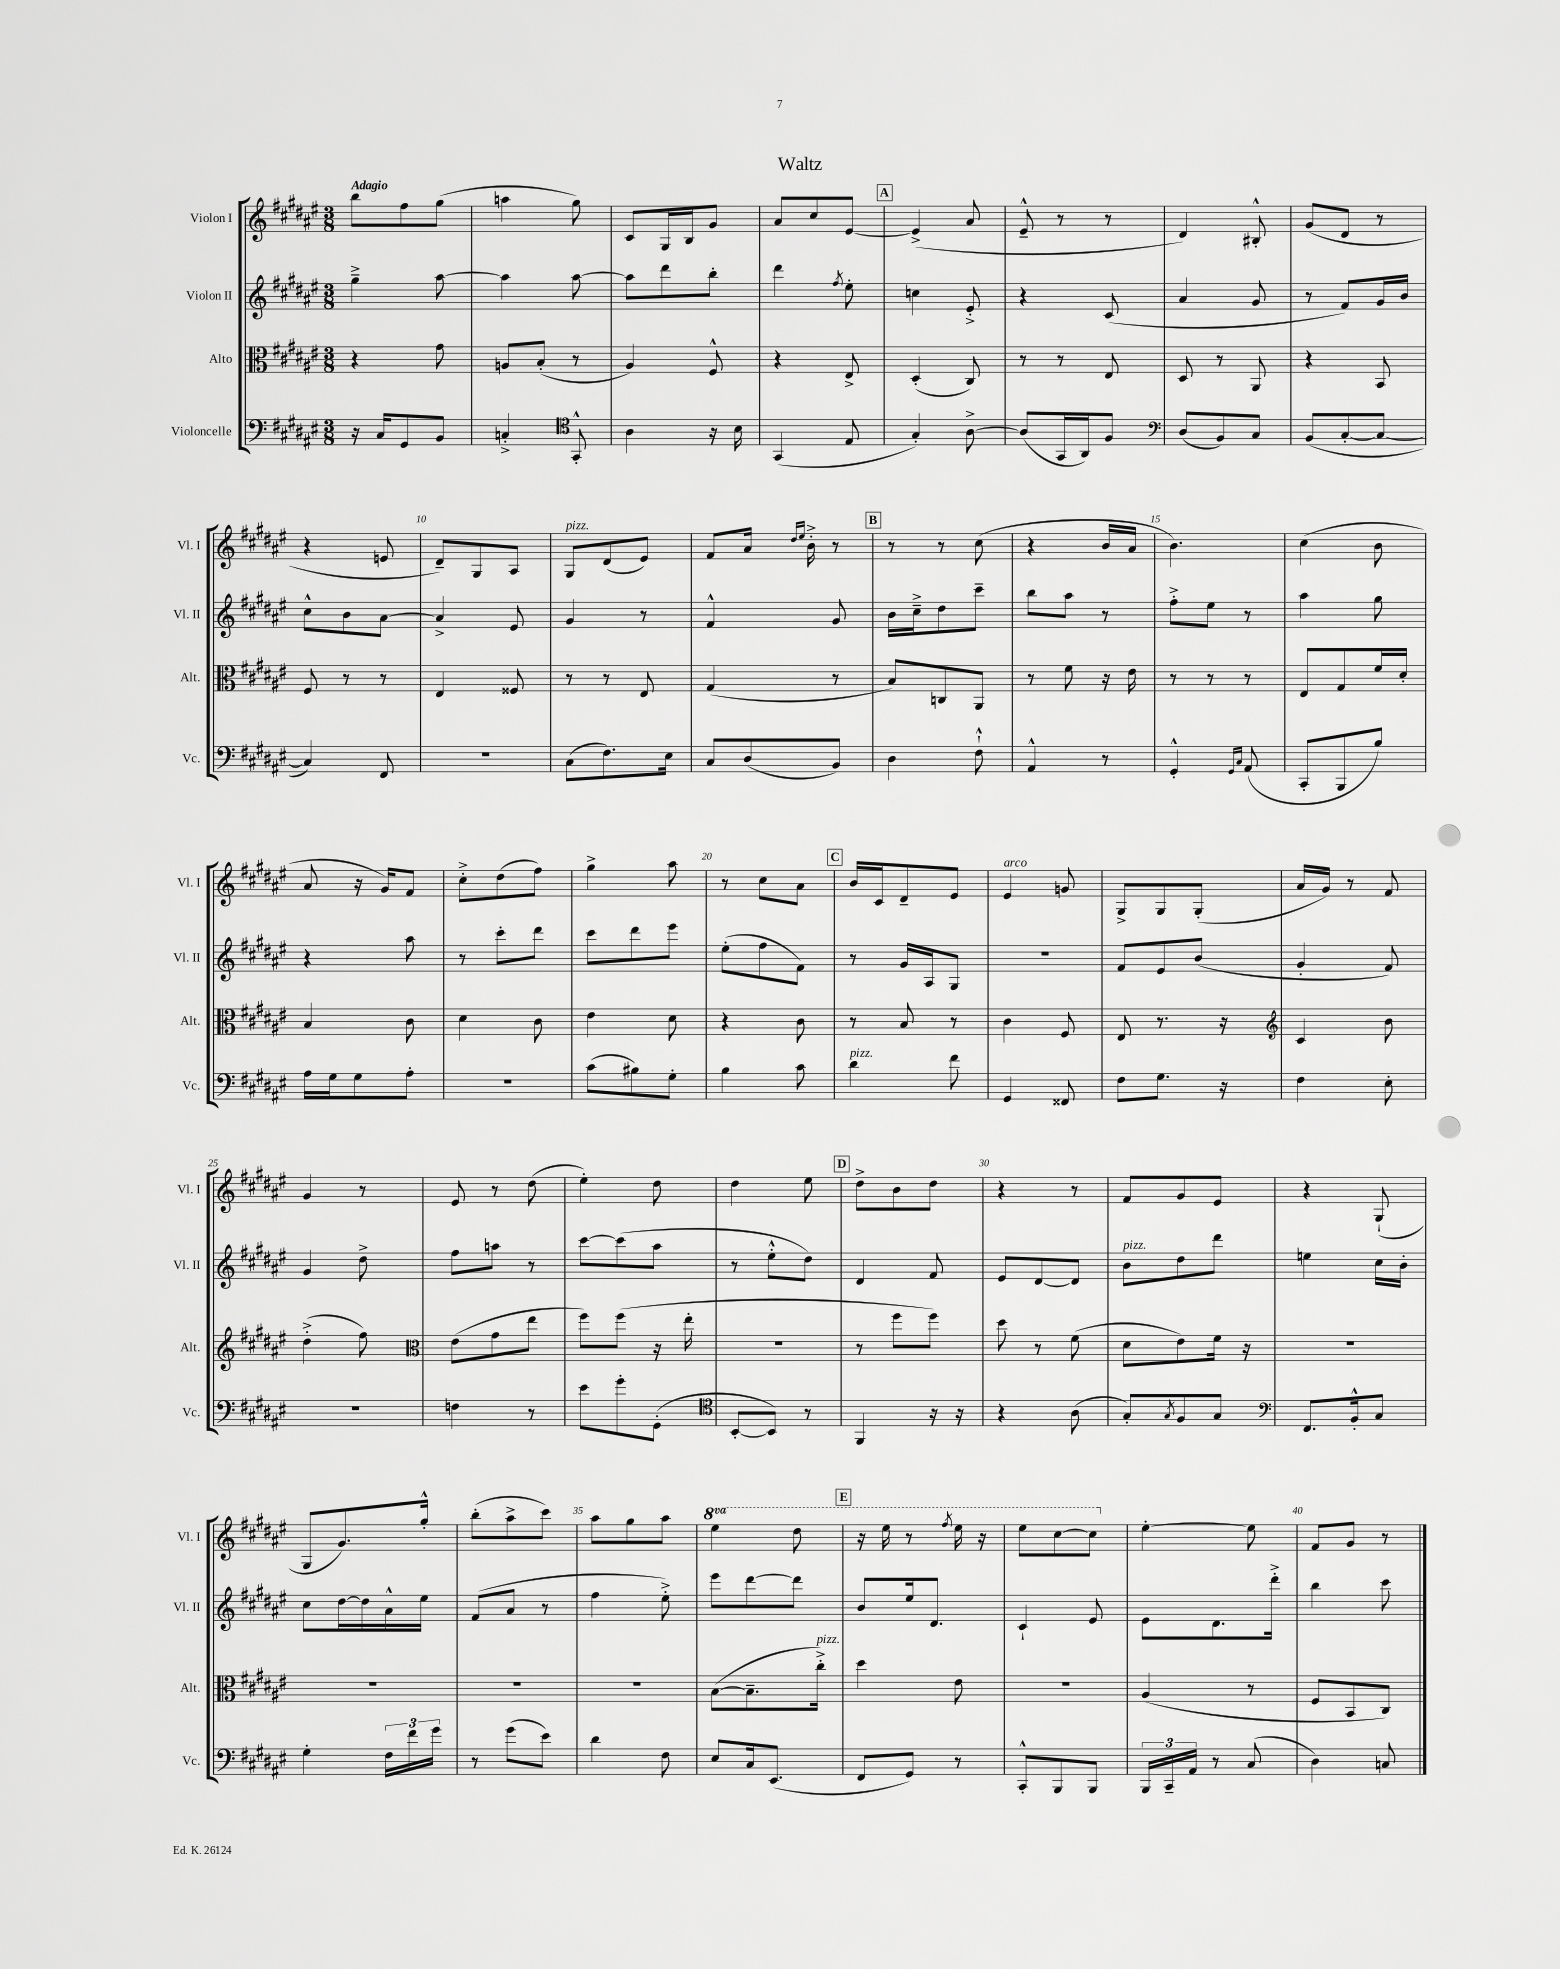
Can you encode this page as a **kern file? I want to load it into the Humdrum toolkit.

**kern	**kern	**kern	**kern
*part4	*part3	*part2	*part1
*staff4	*staff3	*staff2	*staff1
*I"Violoncelle	*I"Alto	*I"Violon II	*I"Violon I
*I'Vc.	*I'Alt.	*I'Vl. II	*I'Vl. I
*clefF4	*clefC3	*clefG2	*clefG2
*k[f#c#g#d#a#e#]	*k[f#c#g#d#a#e#]	*k[f#c#g#d#a#e#]	*k[f#c#g#d#a#e#]
*M3/8	*M3/8	*M3/8	*M3/8
=1	=1	=1	=1
!	!	!	!LO:TX:a:B:t=Adagio
16r	4r	4gg#~^\	8bb\L
16C#/KL	.	.	.
8GG#/	.	.	8ff#\
8BB/J	8g#\	[8aa#\	(8gg#\J
=2	=2	=2	=2
4Cn'^/	8An/L	4aa#\]	4aan\
.	(8B'/J	.	.
*clefC4	*	*	*
8GG#'^^/	8r	[8aa#\	8gg#\)
=3	=3	=3	=3
4A#\	4A#/)	8aa#\L]	8c#/L
.	.	8ddd#\	16G#/L
.	.	.	16B/J
16r	8F#^^/	8bb'\J	8g#/J
16B\	.	.	.
=4	=4	=4	=4
(4GG#/	4r	4ddd#\	8a#/L
.	.	.	8cc#/
.	.	8qff#/	.
8E#/	8E#^/	8ee#'\	[8e#/J
!!LO:REH:place=s1:t=A
=5	=5	=5	=5
4G#'/)	(4D#'/	4ccn\	(4e#^/]
[8A#^\	8C#/)	8e#'^/	8a#/
=6	=6	=6	=6
(8A#/L]	8r	4r	8e#~^^/
16GG#/L	8r	.	8r
16AA#/J)	.	.	.
8F#/J	8E#/	(8c#/	8r
=7	=7	=7	=7
*clefF4	*	*	*
(8D#/L	8D#/	4a#/	4d#/)
8BB/)	8r	.	.
8C#/J	8AA#/	8g#/	8B#X'^^/
=8	=8	=8	=8
(8BB/L	4r	8r	(8g#/L
[8C#'/	.	8f#/L)	8d#/J
8C#/J_	8BB/	16g#/L	8r
.	.	16b/JJ	.
!!LO:LB:g=z
=9	=9	=9	=9
4C#/])	8F#/	8cc#^^\L	4r
.	8r	8b\	.
8FF#/	8r	[8a#\J	8en/
=10	=10	=10	=10
4.r	4E#/	4a#^/]	8d#~/L)
.	.	.	8G#/
.	8F##X/	8e#/	8A#/J
=11	=11	=11	=11
!	!	!	!LO:TX:a:i:t=pizz.
(8C#\L	8r	4g#/	8G#/L
8.F#\)	8r	.	(8d#/
.	8E#/	8r	8e#/J)
16E#\Jk	.	.	.
=12	=12	=12	=12
8C#/L	(4G#/	4f#^^/	8f#/L
(8D#/	.	.	16a#/Jk
.	.	.	16qqdd#/LL
.	.	.	16qqee#/JJ
.	.	.	16b'^\
8BB/J)	8r	8g#/	8r
!!LO:REH:place=s1:t=B
=13	=13	=13	=13
4D#\	8B/L)	16b\LL	8r
.	.	16cc#~^\J	.
.	8Cn/	8dd#\	8r
8F#`^^\	8AA#/J	8ccc#~\J	(8cc#\
=14	=14	=14	=14
4AA#^^/	8r	8bb\L	4r
.	8f#\	8aa#\J	.
8r	16r	8r	16b/LL
.	16e#\	.	16a#/JJ
=15	=15	=15	=15
4GG#'^^/	8r	8ff#'^\L	4.b\)
.	8r	8ee#\J	.
16qqGG#/LL	.	.	.
16qqC#/JJ	.	.	.
(8AA#/	8r	8r	.
=16	=16	=16	=16
8CC#'/L	8E#/L	4aa#\	(4cc#\
8BBB/	8G#/	.	.
8B/J)	16f#/L	8gg#\	8b\
.	16d#'/JJ	.	.
!!LO:LB:g=z
=17	=17	=17	=17
16A#\LL	4B/	4r	8a#/
16G#\J	.	.	.
8G#\	.	.	16r
.	.	.	16g#/KL)
8A#'\J	8c#\	8aa#\	8f#/J
=18	=18	=18	=18
4.r	4d#\	8r	8cc#'^\L
.	.	8ccc#'\L	(8dd#\
.	8c#\	8ddd#\J	8ff#\J)
=19	=19	=19	=19
(8c#\L	4e#\	8ccc#\L	4gg#^\
8B#X\)	.	8ddd#\	.
8G#'\J	8d#\	8eee#\J	8aa#\
=20	=20	=20	=20
4B\	4r	(8ee#'\L	8r
.	.	8ff#\	8cc#\L
8c#\	8c#\	8f#\J)	8a#\J
!!LO:REH:place=s1:t=C
=21	=21	=21	=21
!LO:TX:a:i:t=pizz.	!	!	!
4d#\	8r	8r	16b/LL
.	.	.	16c#/J
.	8B/	16g#/LL	8d#~/
.	.	16A#/J	.
8f#\	8r	8G#/J	8e#/J
=22	=22	=22	=22
!	!	!	!LO:TX:a:i:t=arco
4GG#/	4c#\	4.r	4e#/
8FF##X/	8F#/	.	8gn/
=23	=23	=23	=23
8F#\L	8E#/	8f#/L	8G#^/L
8.G#\J	8.r	8e#/	8G#/
.	.	(8b/J	(8G#'/J
16r	16r	.	.
=24	=24	=24	=24
*	*clefG2	*	*
4F#\	4c#/	4g#'/	16a#/LL
.	.	.	16g#/JJ)
.	.	.	8r
8E#'\	8b\	8f#/)	8f#/
!!LO:LB:g=z
=25	=25	=25	=25
4.r	(4dd#'^\	4g#/	4g#/
.	8ff#\)	8dd#^\	8r
=26	=26	=26	=26
*	*clefC3	*	*
4Fn\	(8e#\L	8ff#\L	8e#/
.	8g#\	8aan\J	8r
8r	8ee#\J	8r	(8dd#\
=27	=27	=27	=27
8e#\L	8ff#\L)	[8ccc#\L	4ee#'\)
8g#'\	(8ff#\J	(8ccc#\]	.
(8GG#'\J	16r	8aa#\J	8dd#\
.	16ee#'\	.	.
=28	=28	=28	=28
*clefC4	*	*	*
[8BB'/L	4.r	8r	4dd#\
8BB/J])	.	8ee#'^^\L	.
8r	.	8dd#\J)	8ee#\
!!LO:REH:place=s1:t=D
=29	=29	=29	=29
4FF#/	8r	4d#/	8dd#^\L
.	8ff#\L	.	8b\
16r	8ff#\J)	8f#/	8dd#\J
16r	.	.	.
=30	=30	=30	=30
4r	8dd#\	8e#/L	4r
.	8r	[8d#/	.
(8A#\	(8f#\	8d#/J]	8r
=31	=31	=31	=31
!	!	!LO:TX:a:i:t=pizz.	!
8G#'/L)	8d#\L	8b\L	8f#/L
8qG#/	.	.	.
8F#/	8e#\)	8dd#\	8g#/
8G#/J	16f#\Jk	8ddd#\J	8e#/J
.	16r	.	.
=32	=32	=32	=32
*clefF4	*	*	*
8.FF#/L	4.r	4een\	4r
16BB'^^/k	.	.	.
8C#/J	.	16cc#\LL	(8G#`/
.	.	16b'\JJ	.
!!LO:LB:g=z
=33	=33	=33	=33
4G#'\	4.r	8cc#\L	8G#/L
.	.	[16dd#\L	8.g#/)
.	.	16dd#\]	.
24F#\LL	.	16a#^^\	.
24f#\	.	.	.
.	.	16ee#\JJ	16gg#'^^/Jk
24g#\JJ	.	.	.
=34	=34	=34	=34
8r	4.r	(8f#/L	(8bb'\L
(8g#\L	.	8a#/J	8aa#^\
8e#\J)	.	8r	8ccc#\J)
=35	=35	=35	=35
4d#\	4.r	4ff#\	8aa#\L
.	.	.	8gg#\
8F#\	.	8ee#'^\)	8aa#\J
=36	=36	=36	=36
*	*	*	*8va
8E#/L	([8B\L	8eee#\L	4eee#\
16C#/k	8.B~\]	[8ddd#\	.
(8.EE#/J	.	.	.
.	.	8ddd#\J]	8ddd#\
!	!LO:TX:a:i:t=pizz.	!	!
.	16cc#'^\Jk)	.	.
!!LO:REH:place=s1:t=E
=37	=37	=37	=37
8FF#/L	4dd#\	8b/L	16r
.	.	.	16eee#\
8GG#/J)	.	16ee#/k	8r
.	.	8.d#/J	.
.	.	.	8qfff#/
8r	8e#\	.	16eee#\
.	.	.	16r
=38	=38	=38	=38
8CC#'^^/L	4.r	4c#`/	8eee#\L
8BBB/	.	.	[8ccc#\
8BBB/J	.	8e#/	8ccc#\J]
=39	=39	=39	=39
*	*	*	*X8va
24BBB/LL	(4A#/	8e#\L	[4ee#'\
24CC#~/	.	.	.
24AA#/JJ	.	.	.
8r	.	8.d#\	.
(8C#/	8r	.	8ee#\]
.	.	16ddd#'^\Jk	.
=40	=40	=40	=40
4D#\)	8F#/L	4bb\	8f#/L
.	8BB/	.	8g#/J
8Cn/	8C#/J)	8ccc#\	8r
==	==	==	==
*-	*-	*-	*-
